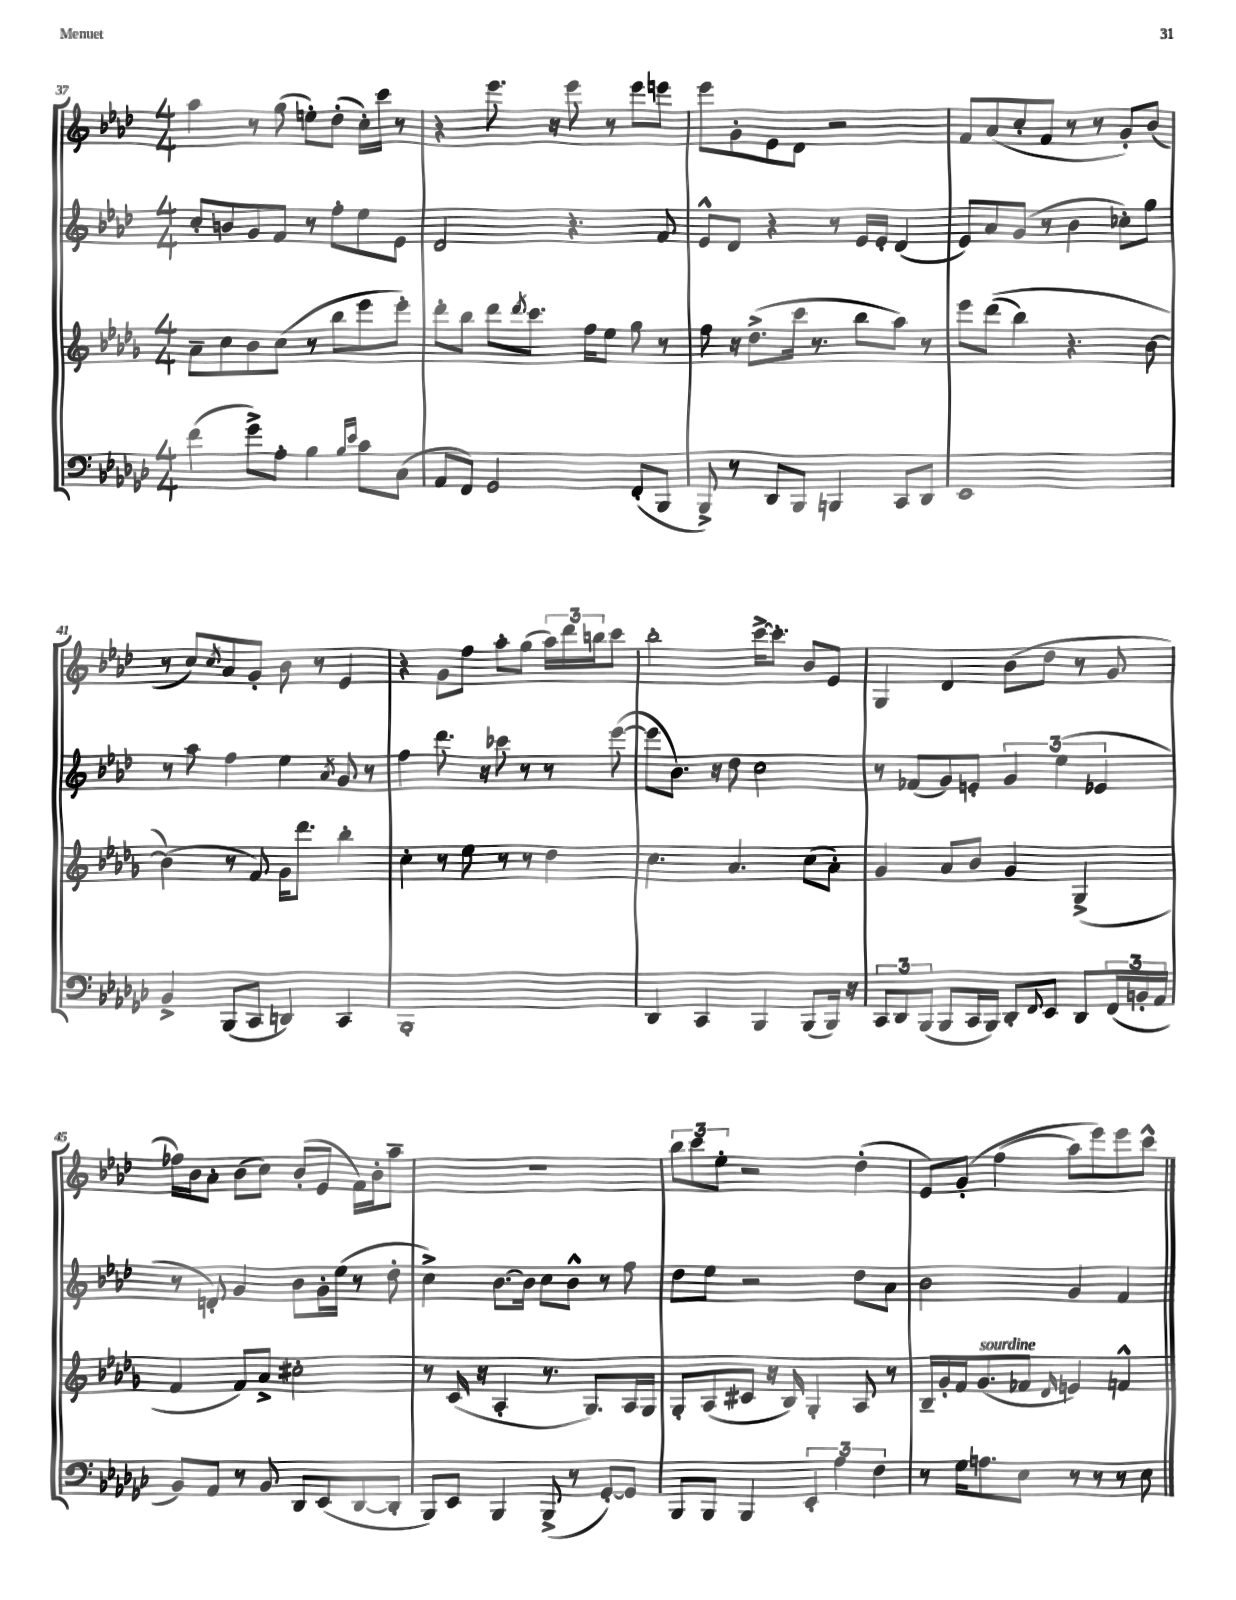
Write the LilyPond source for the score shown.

<<
\new StaffGroup <<
\new Staff = "s0" {
    \clef treble \key aes \major \numericTimeSignature \time 4/4
    aes''4 r8 g''8( e''8-.) des''8-.( c''16-.) c'''16 r8 |
    r4 ees'''8. r16 ees'''8 r8 ees'''8 e'''8 |
    ees'''8 g'8-. ees'8 des'8 r2 |
    f'8 aes'8( c''8-. f'8 r8 r8 g'8-.) bes'8( |
    r8 c''8) \acciaccatura { c''8 } aes'8 g'8-. bes'8 r8 ees'4 |
    r4 g'8 f''8 aes''8-. g''8( \tuplet 3/2 { aes''16) des'''16 b''16 } c'''8 |
    bes''2-. c'''16~-> c'''8.-. bes'8 ees'8 |
    g4 des'4 bes'8( des''8 r8 g'8 |
    fes''16) bes'16 aes'8-. bes'8( c''8) bes'8-.( ees'8 f'16) bes'16-. aes''8-- |
    r1 |
    \tuplet 3/2 { bes''8 c'''8 ees''8-. } r2 des''4-.( |
    ees'8) g'8-.\( f''4( aes''8) ees'''8\) ees'''8 c'''8-^ \bar "|." |
}
\new Staff = "s1" {
    \clef treble \key aes \major \numericTimeSignature \time 4/4
    c''8-. b'8 g'8 f'8 r8 f''8-. ees''8 ees'8 |
    des'2 r4. f'8 |
    ees'8-^ des'8 r4 r8 ees'16 ees'16-. des'4( |
    ees'8) aes'8 g'8( r8 bes'4 ces''8-.) g''8 |
    r8 aes''8 f''4 ees''4 \acciaccatura { aes'8 } g'8 r8 |
    f''4 des'''8. r16 ces'''8 r8 r8 ees'''8~( |
    ees'''8 bes'8.) r16 des''8 c''2 |
    r8 fes'8( g'8) e'8-. \tuplet 3/2 { g'4 ees''4( ees'4 } |
    r8 d'8-.) g'4 bes'8 g'16-. ees''16( r8 des''8-. |
    c''4->) bes'8.~ bes'16 c''8 bes'8-^ r8 f''8 |
    des''8 ees''8 r2 des''8 aes'8 |
    bes'2 g'4 f'4 \bar "|." |
}
\new Staff = "s2" {
    \clef treble \key des \major \numericTimeSignature \time 4/4
    aes'8-- c''8 bes'8 c''8( r8 bes''8 ees'''8 ees'''8-.) |
    des'''8-. bes''8 des'''8 \acciaccatura { des'''8 } c'''8. f''16 ees''8 ges''8 r8 |
    f''8 r16 des''8.->( c'''16 r8. bes''8 aes''8) r8 |
    ees'''8 des'''8(\( bes''4) r4. bes'8~ |
    bes'4(\) r8 f'8) ges'16 des'''8. bes''4-. |
    c''4-. r8 ees''8 r8 r8 des''4 |
    c''4. aes'4. c''8( aes'8-.) |
    ges'4 aes'8 bes'8 ges'4 ges4->( |
    f'4 f'8) aes'8-> cis''2-. |
    r8 c'16( r16 aes4-. r8. ges8.) aes16 ges16 |
    ges8-. aes8( cis'8 r16 bes16) ges4-. aes8 r8 |
    bes16-- ges'16-. f'16 ges'8.^\markup { \italic "sourdine" }( fes'8 \grace { des'16 } e'4) f'4-^ \bar "|." |
}
\new Staff = "s3" {
    \clef bass \key ges \major \numericTimeSignature \time 4/4
    f'4( ges'8->) aes8-. bes4 \grace { bes16 ees'16 } ces'8 ces8( |
    aes,8 f,8) ges,2 f,8-.( bes,,8 |
    bes,,8->) r8 des,8 bes,,8 b,,4 ces,8 des,8 |
    ees,1 |
    bes,4-> bes,,8( ces,8 d,4) ces,4 |
    bes,,1-. |
    des,4 ces,4 bes,,4 bes,,8( bes,,16) r16 |
    \tuplet 3/2 { ces,8 des,8 bes,,8( } bes,,8 ces,16 bes,,16) des,8-. \appoggiatura { f,8 } ees,8 des,8 \tuplet 3/2 { f,16( b,16-. aes,16 } |
    bes,8) aes,8 r8 bes,8 des,8 ees,8( des,8~ des,8-. |
    bes,,8) ees,8 bes,,4 bes,,8->( r8 ges,8~-.) ges,8 |
    bes,,8 bes,,8 bes,,4 \tuplet 3/2 { ees,4-. aes4 f4 } |
    r8 ges16 a8. ees8 r8 r8 r8 ees8 \bar "|." |
}
>>
>>
\layout { \context { \Score currentBarNumber = #37 } }
